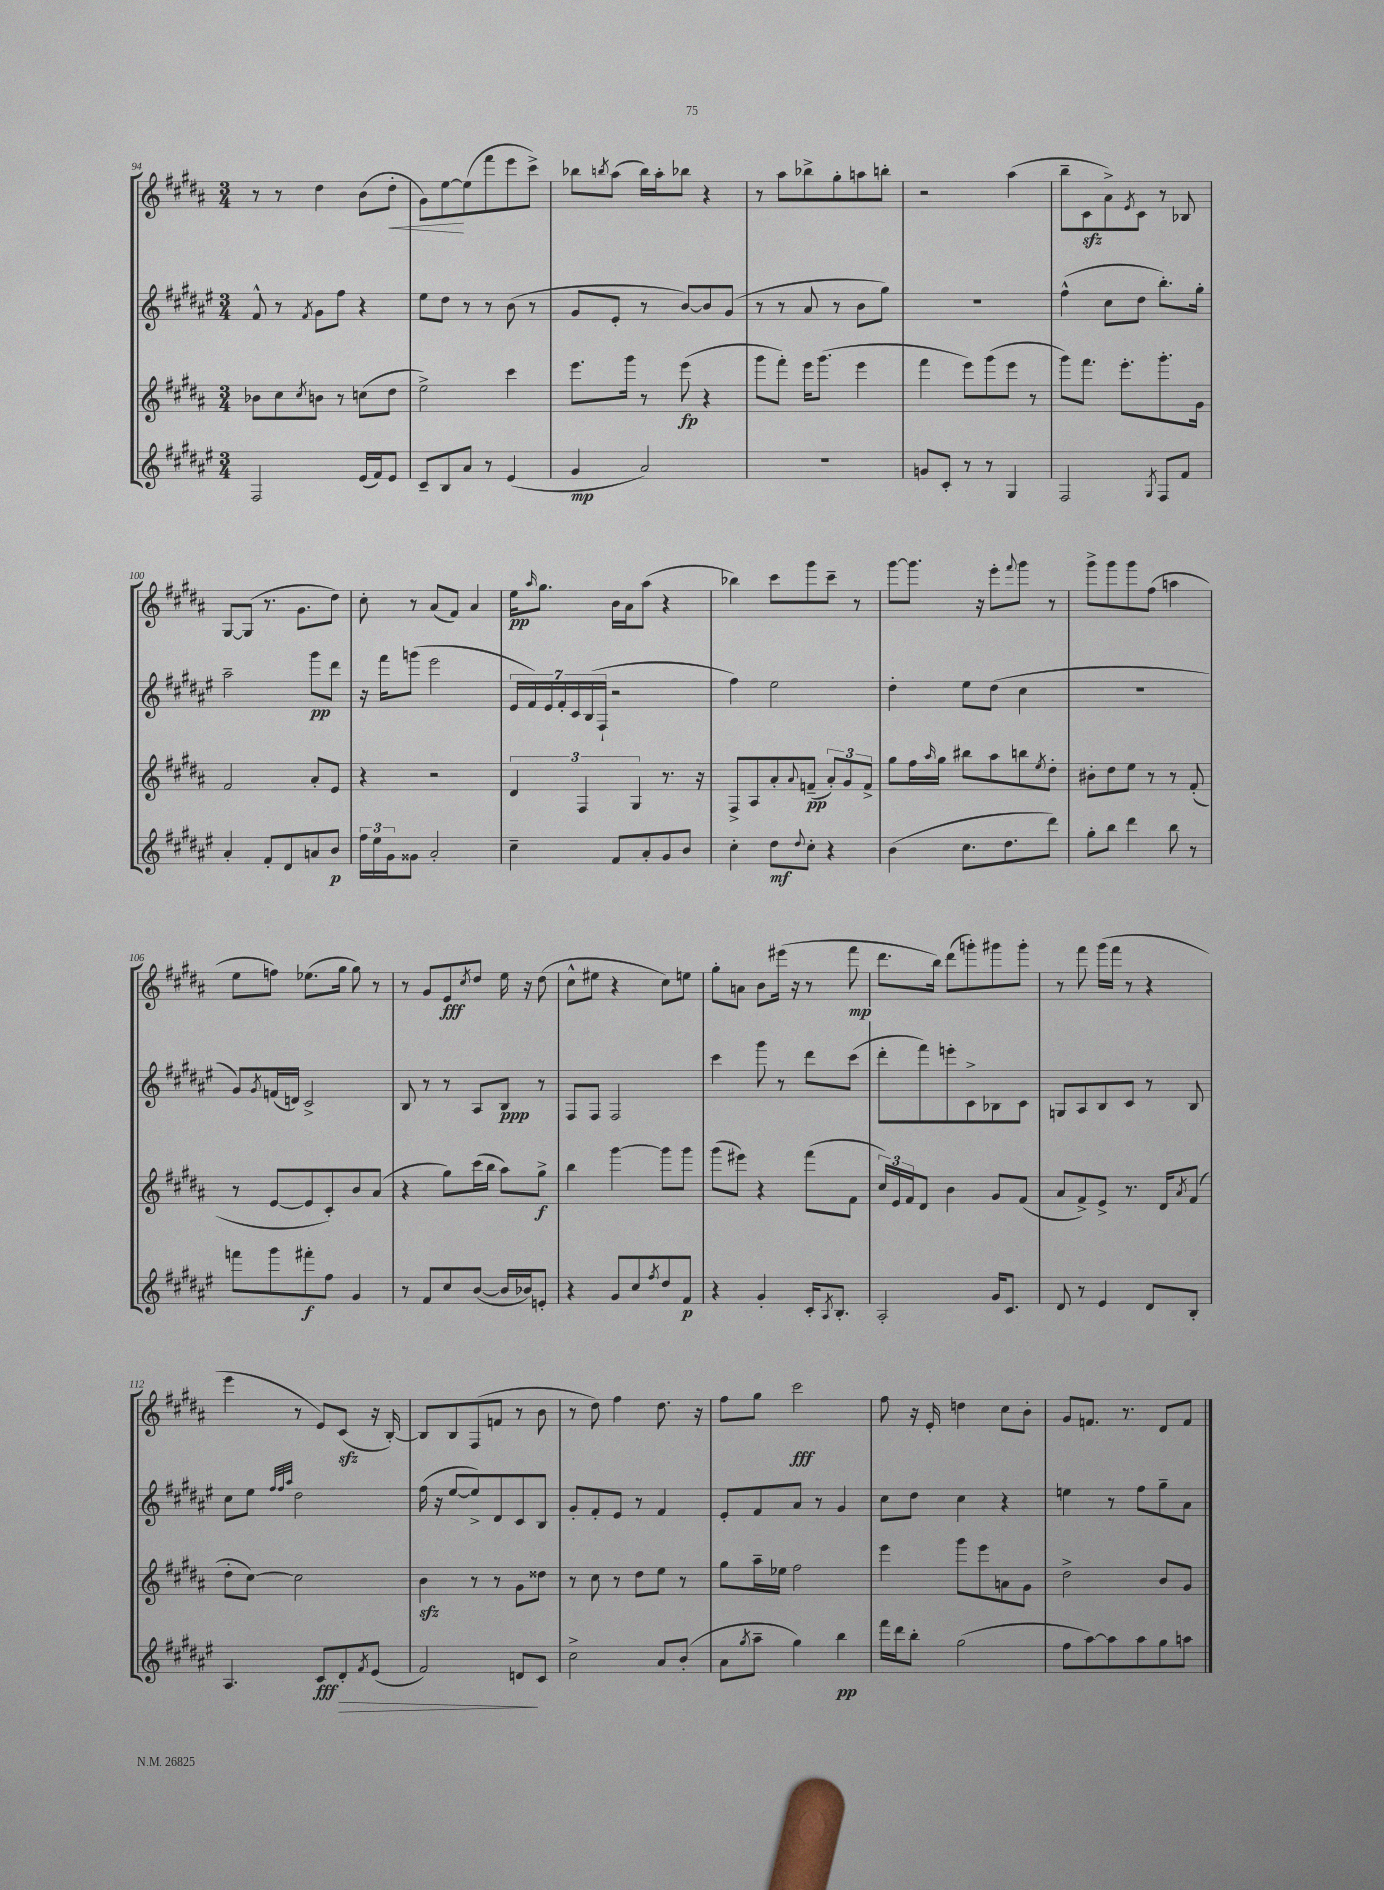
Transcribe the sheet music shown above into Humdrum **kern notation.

**kern	**kern	**kern	**kern
*staff4	*staff3	*staff2	*staff1
*clefG2	*clefG2	*clefG2	*clefG2
*k[f#c#g#d#a#e#]	*k[f#c#g#d#a#]	*k[f#c#g#d#a#e#]	*k[f#c#g#d#a#]
*M3/4	*M3/4	*M3/4	*M3/4
2F#	8b-	8f#^^	8r
.	8cc#	8r	8r
.	8qcc#	8qf#	.
.	8b	8g#	4dd#
.	8r	8ff#	.
(16e#	(8cc	4r	(8b
16f#)	.	.	.
8e#	8dd#	.	8dd#'
=	=	=	=
8c#~	2ee^)	8ee#	8g#)
8B	.	8dd#	[8ee
8a#	.	8r	(8ee]
8r	.	8r	8fff#
(4e#	4ccc#	(8b	8eee
.	.	8r	8ccc#^)
=	=	=	=
4g#	8.eee	8g#	8bb-
.	.	.	8qbb
.	.	8e#'	(8aa#
.	16ggg#	.	.
2a#)	8r	8r	16bb)
.	.	.	16aa#'
.	(8eee	[8b)	8bb-
.	4r	8b]	4r
.	.	(8g#	.
=	=	=	=
2.r	8ggg#	8r	8r
.	8fff#')	8r	8aa#
.	16eee	8a#	8bb-^
.	(8.ggg#	.	.
.	.	8r	8gg#'
.	4eee	8b	8aa
.	.	8gg#)	8bb'
=	=	=	=
8g	4fff#	2.r	2r
8c#'	.	.	.
8r	8eee)	.	.
8r	(8ggg#	.	.
4G#	8eee	.	(4aa#
.	8r	.	.
=	=	=	=
2F#	8ggg#)	(4ff#^^	8bb~
.	8.fff#	.	8c#
.	.	8cc#	8a#^)
.	8.eee'	.	.
.	.	.	8qe
.	.	8dd#	8c#
8qG#	.	.	.
8F#	8.ggg#'	8.bb')	8r
8f#	.	.	8B-
.	16g#	16gg#'	.
=	=	=	=
4a#'	2f#	2aa#~	[8G#
.	.	.	(8G#]
8f#'	.	.	8.r
8d#	.	.	.
.	.	.	8.g#
8a	8a#'	8ggg#	.
8b	8e	8ddd#	8dd#)
=	=	=	=
24ff#	4r	16r	8cc#'
24ee#	.	.	.
.	.	16fff#	.
24g#	.	.	.
8g##	.	(8ggg	8r
2a#'	2r	2eee#	(8a#
.	.	.	8f#)
.	.	.	4a#
=	=	=	=
4cc#~	6d#	28e#	16ee
.	.	28f#)	.
.	.	.	16qqaa#
.	.	.	8.gg#
.	.	28e#	.
.	.	28f#'	.
.	.	28c#	.
.	6F#	.	.
.	.	(28B	.
.	.	28F#`	.
8f#	.	2r	16b
.	.	.	16a#
.	6G#	.	.
8a#'	.	.	(8aa#
8g#	8.r	.	4r
8b	.	.	.
.	16r	.	.
=	=	=	=
4cc#'	8F#^	4ff#)	4bb-)
.	8A#	.	.
8dd#	8a#'	2ee#	8ccc#
8qqdd#	8qqa#	.	.
8cc#'	(8f~	.	8ggg#
4r	12a#')	.	8ccc#~
.	12g#	.	.
.	.	.	8r
.	12f^	.	.
=	=	=	=
(4b	8gg#	4dd#'	[8ggg#
.	16ff#	.	8.ggg#]
.	16qqaa#	.	.
.	16gg#	.	.
8.cc#	8bb#	8ee#	.
.	.	.	16r
.	8aa#	(8dd#	8eee'
8.dd#	.	.	.
.	.	.	8qqfff#
.	8bb	4cc#	8ggg#
.	8qee	.	.
8ddd#)	8dd#'	.	8r
=	=	=	=
8gg#'	8b#'	2.r	8ggg#^
8bb	8dd#	.	8ggg#
4ddd#	8ee	.	8ggg#
.	8r	.	(8ff#
8bb	8r	.	4aa
8r	(8f#'	.	.
=	=	=	=
8fff	8r	8g#)	8ee
.	.	8qg#	.
8ggg#	[8e	(16f	8ff)
.	.	16d)	.
8fff#'	8e]	2c#^	(8.ee-
8ff#	8c#')	.	.
.	.	.	16gg#
4g#	8b	.	8gg#)
.	(8a#	.	8r
=	=	=	=
8r	4r	8B	8r
8f#	.	8r	8g#
8cc#	8gg#)	8r	8e
.	.	.	8qcc#
([8b	(16ccc#	8A#	8dd#
.	16bb	.	.
16b]	8aa#)	8B	16ee
16b-)	.	.	16r
8e'	8gg#^	8r	(8dd#
=	=	=	=
4r	4bb	8F#	8cc#^^
.	.	8F#	8ee#
8g#	[4ggg#	2F#	4r
8cc#	.	.	.
8qff#	.	.	.
8dd#	8ggg#]	.	8cc#)
8f#	8ggg#	.	8ee
=	=	=	=
4r	(8ggg#	4ccc#	8gg#'
.	8eee#)	.	8a
4g#'	4r	8ggg#	8b
.	.	8r	(16eee#
.	.	.	16r
16c#'	(8fff#	8ddd#	8r
8qA#	.	.	.
8.B'	.	.	.
.	8f#	(8ccc#	8fff#
=	=	=	=
2A#'	24cc#)	8ddd#'	8.ddd#
.	24e	.	.
.	24f#	.	.
.	8d#	8fff#)	.
.	.	.	16bb)
.	4b	8eee'	(8ddd#
.	.	8c#^	8ggg')
16g#	8g#	8B-	8ggg#
8.c#	.	.	.
.	(8f#	8c#	8ggg#'
=	=	=	=
8d#	8a#	8G	8r
8r	8f#^)	8A#	8fff#
4e#	8e^	8B	(16ggg#
.	.	.	16fff#
.	8.r	8c#	8r
8d#	.	8r	4r
.	16d#	.	.
.	8qa#	.	.
8B'	(8f#	8B	.
=	=	=	=
4.A#	8dd#'	8cc#	4eee
.	[8cc#)	8ee#	.
.	.	32qqff#	.
.	.	32qqff#	.
.	.	32qqaa#	.
.	2cc#]	2dd#	8r
8c#	.	.	8e)
8d#'	.	.	(8c#
8qf#	.	.	.
(8e#	.	.	16r
.	.	.	[16B')
=	=	=	=
2f#)	4b	(16ff#	8B]
.	.	16r	.
.	.	[8ee#	8B
.	8r	8ee#^])	(8F#
.	8r	8d#	8f
8d	8g#	8c#	8r
8c#	8dd##	8B	8b
=	=	=	=
2cc#^	8r	8g#'	8r
.	8cc#	8f#'	8dd#)
.	8r	8e#	4ff#
.	8dd#	8r	.
8a#	8ee	4f#	8.dd#
(8b'	8r	.	.
.	.	.	16r
=	=	=	=
8a#	8gg#	8e#'	8ff#
8qgg#	.	.	.
8aa#~	16aa#~	8f#	8gg#
.	16ee-	.	.
4gg#)	2ff#	8a#	2ccc#
.	.	8r	.
4bb	.	4g#	.
=	=	=	=
16fff#	4eee	8cc#	8ff#
16ddd#	.	.	.
8bb'	.	8dd#	16r
.	.	.	16e'
(2gg#	8ggg#	4cc#	4dd
.	8eee	.	.
.	8a	4r	8cc#
.	8g#	.	8b'
=	=	=	=
8ff#	2dd#^	4ee	8g#
[8aa#)	.	.	8.f
8aa#]	.	8r	.
.	.	.	8.r
8aa#	.	8ff#	.
8gg#	8b	8gg#~	8d#
8aa	8g#	8a#	8f
==	==	==	==
*-	*-	*-	*-
